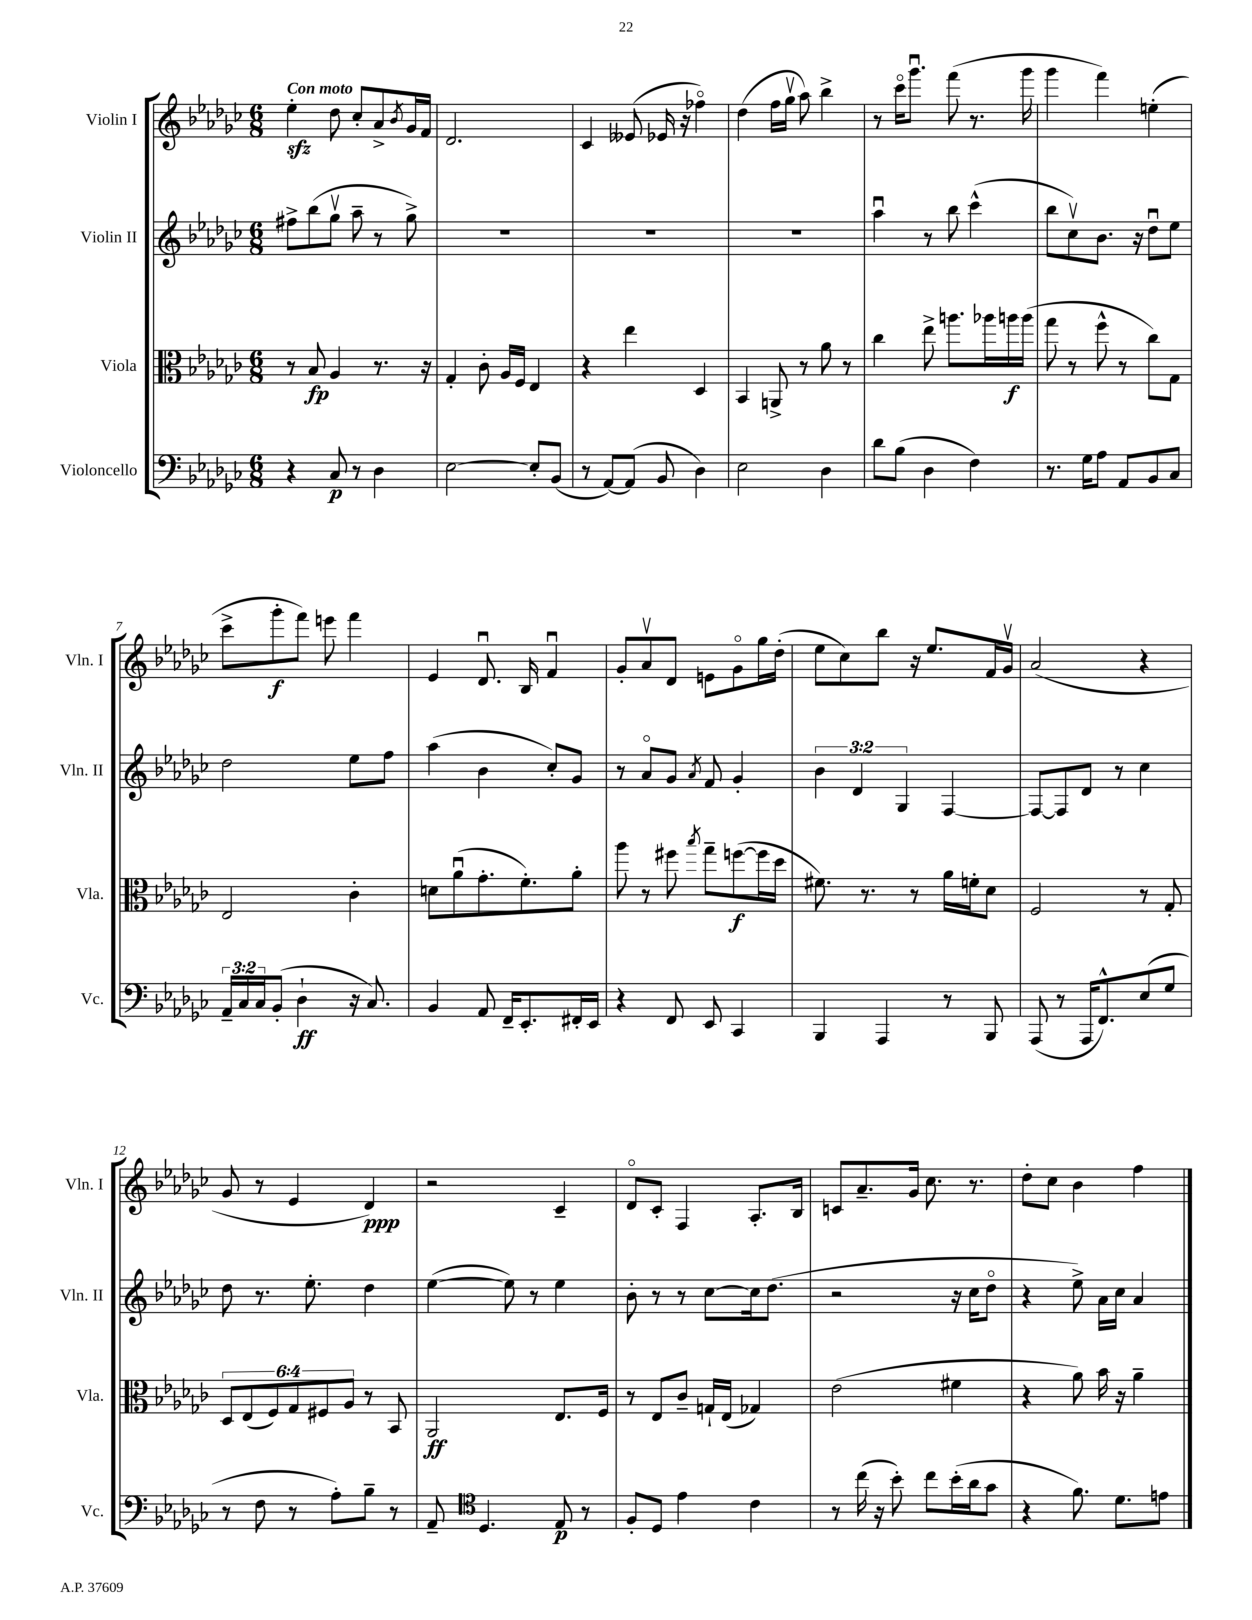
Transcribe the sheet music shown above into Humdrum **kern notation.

**kern	**dynam	**kern	**dynam	**kern	**kern	**dynam
*part4	*part4	*part3	*part3	*part2	*part1	*part1
*staff4	*staff4	*staff3	*staff3	*staff2	*staff1	*staff1
*I"Violoncello	*	*I"Viola	*	*I"Violin II	*I"Violin I	*
*I'Vc.	*	*I'Vla.	*	*I'Vln. II	*I'Vln. I	*
*clefF4	*	*clefC3	*	*clefG2	*clefG2	*
*k[b-e-a-d-g-c-]	*	*k[b-e-a-d-g-c-]	*	*k[b-e-a-d-g-c-]	*k[b-e-a-d-g-c-]	*
*M6/8	*	*M6/8	*	*M6/8	*M6/8	*
=1	=1	=1	=1	=1	=1	=1
!	!	!	!	!	!LO:TX:a:B:t=Con moto	!
4r	.	8r	.	8ff#X^\L	4ee-zz'\	.
.	.	8B-/	fp	(8bb-\	.	.
8C-/	p	4A-/	.	8gg-v\J	8dd-\	.
8r	.	.	.	8aa-~\	8cc-'/L	.
4D-\	.	8.r	.	8r	8a-^/	.
.	.	.	.	.	8qb-/	.
.	.	.	.	8gg-^\)	16g-/L	.
.	.	16r	.	.	16f/JJ	.
=2	=2	=2	=2	=2	=2	=2
[2E-\	.	4G-'/	.	2.r	2.d-/	.
.	.	8c-'\	.	.	.	.
.	.	16A-/LL	.	.	.	.
.	.	16F/JJ	.	.	.	.
8E-'/L]	.	4E-/	.	.	.	.
(8BB-/J	.	.	.	.	.	.
=3	=3	=3	=3	=3	=3	=3
8r	.	4r	.	2.r	4c-/	.
[8AA-/L)	.	.	.	.	.	.
(8AA-/J]	.	4ee-\	.	.	(8e--X/	.
8BB-/	.	.	.	.	16e-X/	.
.	.	.	.	.	16r	.
4D-\)	.	4D-/	.	.	4ff-X\)	.
=4	=4	=4	=4	=4	=4	=4
2E-\	.	4BB-/	.	2.r	(4dd-\	.
.	.	8AAn^/	.	.	16ff\LL	.
.	.	.	.	.	16gg-v\JJ	.
.	.	8r	.	.	8aa-\)	.
4D-\	.	8a-\	.	.	4bb-^\	.
.	.	8r	.	.	.	.
=5	=5	=5	=5	=5	=5	=5
8d-\L	.	4cc-\	.	4aa-u\	8r	.
(8B-\J	.	.	.	.	16ccc-\KL	.
.	.	.	.	.	8.ggg-u\J	.
4D-\	.	8ee-^\	.	8r	.	.
.	.	8.aan\L	.	8bb-\	(8fff\	.
4F\)	.	.	.	(4ccc-^^\	8.r	.
.	.	16aa-X\L	.	.	.	.
.	.	16aan\	f	.	.	.
.	.	(16aa\JJ	.	.	16ggg-\	.
=6	=6	=6	=6	=6	=6	=6
8.r	.	8gg-\	.	8bb-\L	4ggg-\	.
.	.	8r	.	8cc-v\)	.	.
16G-\KL	.	.	.	.	.	.
8A-\J	.	8ff^^\	.	8.b-\J	4fff\)	.
8AA-/L	.	8r	.	.	.	.
.	.	.	.	16r	.	.
8BB-/	.	8cc-\L)	.	8dd-u\L	(4een'\	.
8C-/J	.	8G-\J	.	8ee-\J	.	.
!!LO:LB:g=z
=7	=7	=7	=7	=7	=7	=7
24AA-~/LL	.	2E-/	.	2dd-\	8ccc-^\L	.
24C-/	.	.	.	.	.	.
24C-/J	.	.	.	.	.	.
(8BB-'/J	.	.	.	.	8ggg-'\	f
4D-`\	ff	.	.	.	8fff\J)	.
.	.	.	.	.	8eeen\	.
16r	.	4c-'\	.	8ee-\L	4fff\	.
8.C-/)	.	.	.	.	.	.
.	.	.	.	8ff\J	.	.
=8	=8	=8	=8	=8	=8	=8
4BB-/	.	8dn\L	.	(4aa-\	4e-/	.
.	.	(8a-u\	.	.	.	.
8AA-/	.	8.g-'\	.	4b-\	8.d-u/	.
16FF~/KL	.	.	.	.	.	.
8.EE-'/	.	8.f'\)	.	.	16B-/	.
.	.	.	.	8cc-'/L)	4fu/	.
16FF#X'/L	.	8a-'\J	.	8g-/J	.	.
16EE-/JJ	.	.	.	.	.	.
=9	=9	=9	=9	=9	=9	=9
4r	.	8aa-\	.	8r	8g-'/L	.
.	.	8r	.	8a-/L	8a-v/	.
8FF/	.	8ff#X\	.	8g-/J	8d-/J	.
.	.	8qbb-/	.	8qa-/	.	.
8EE-/	.	8gg-~\L	.	8f/	8en\L	.
4CC-/	.	([8ffn\	f	4g-'/	8g-\	.
.	.	16ff\L]	.	.	16gg-\L	.
.	.	16dd-\JJ	.	.	(16dd-'\JJ	.
=10	=10	=10	=10	=10	=10	=10
4BBB-/	.	8.f#X\)	.	6b-\	8ee-\L	.
.	.	.	.	.	8cc-\)	.
.	.	.	.	6d-/	.	.
.	.	8.r	.	.	.	.
4AAA-/	.	.	.	.	8bb-\J	.
.	.	.	.	6G-/	.	.
.	.	8r	.	.	16r	.
.	.	.	.	.	8.ee-/L	.
8r	.	16a-\LL	.	[4F/	.	.
.	.	16fn'\J	.	.	.	.
8BBB-/	.	8d-\J	.	.	16f/L	.
.	.	.	.	.	16g-v/JJ	.
=11	=11	=11	=11	=11	=11	=11
(8AAA-/	.	2F/	.	8F/L_	(2a-/	.
8r	.	.	.	8F/]	.	.
16AAA-/KL	.	.	.	8d-/J	.	.
8.FF^^/)	.	.	.	.	.	.
.	.	.	.	8r	.	.
(8E-/	.	8r	.	4cc-\	4r	.
8G-/J	.	8G-'/	.	.	.	.
!!LO:LB:g=z
=12	=12	=12	=12	=12	=12	=12
8r	.	12D-/L	.	8dd-\	8g-/	.
.	.	(12E-/	.	.	.	.
8F\	.	.	.	8.r	8r	.
.	.	12F/)	.	.	.	.
8r	.	12G-/	.	.	4e-/	.
.	.	.	.	8.ee-'\	.	.
.	.	12F#X/	.	.	.	.
8A-'\L)	.	.	.	.	.	.
.	.	12A-/J	.	.	.	.
8B-~\J	.	8r	.	4dd-\	4d-/)	ppp
8r	.	8BB-/	.	.	.	.
=13	=13	=13	=13	=13	=13	=13
8AA-~/	.	2AA-/	ff	([4ee-\	2r	.
*clefC4	*	*	*	*	*	*
4.D-/	.	.	.	.	.	.
.	.	.	.	8ee-\])	.	.
.	.	.	.	8r	.	.
8E-/	p	8.E-/L	.	4ee-\	4c-~/	.
8r	.	.	.	.	.	.
.	.	16F/Jk	.	.	.	.
=14	=14	=14	=14	=14	=14	=14
8F'/L	.	8r	.	8b-'\	8d-/L	.
8D-/J	.	8E-/L	.	8r	8c-'/J	.
4e-\	.	8c-~/J	.	8r	4F/	.
.	.	16Gn`/LL	.	[8cc-\L	.	.
.	.	(16E-/JJ	.	.	.	.
4c-\	.	4G-X/)	.	16cc-\k]	8.A-'/L	.
.	.	.	.	(8.dd-\J	.	.
.	.	.	.	.	16B-/Jk	.
=15	=15	=15	=15	=15	=15	=15
8r	.	(2e-\	.	2r	8cn/L	.
(16cc-\	.	.	.	.	8.a-~/	.
16r	.	.	.	.	.	.
8b-'\)	.	.	.	.	.	.
.	.	.	.	.	16g-/Jk	.
8cc-\L	.	.	.	.	8.cc-\	.
(16b-'\L	.	4f#X\	.	16r	.	.
16a-\J	.	.	.	16cc-\KL	8.r	.
8g-\J	.	.	.	8dd-\J	.	.
=16	=16	=16	=16	=16	=16	=16
4r	.	4r	.	4r	8dd-'\L	.
.	.	.	.	.	8cc-\J	.
8.f\)	.	8a-\)	.	8ee-^\)	4b-\	.
.	.	16b-\	.	16a-\LL	.	.
8.d-\L	.	16r	.	16cc-\JJ	.	.
.	.	4a-~\	.	4a-/	4ff\	.
8en\J	.	.	.	.	.	.
==	==	==	==	==	==	==
*-	*-	*-	*-	*-	*-	*-
